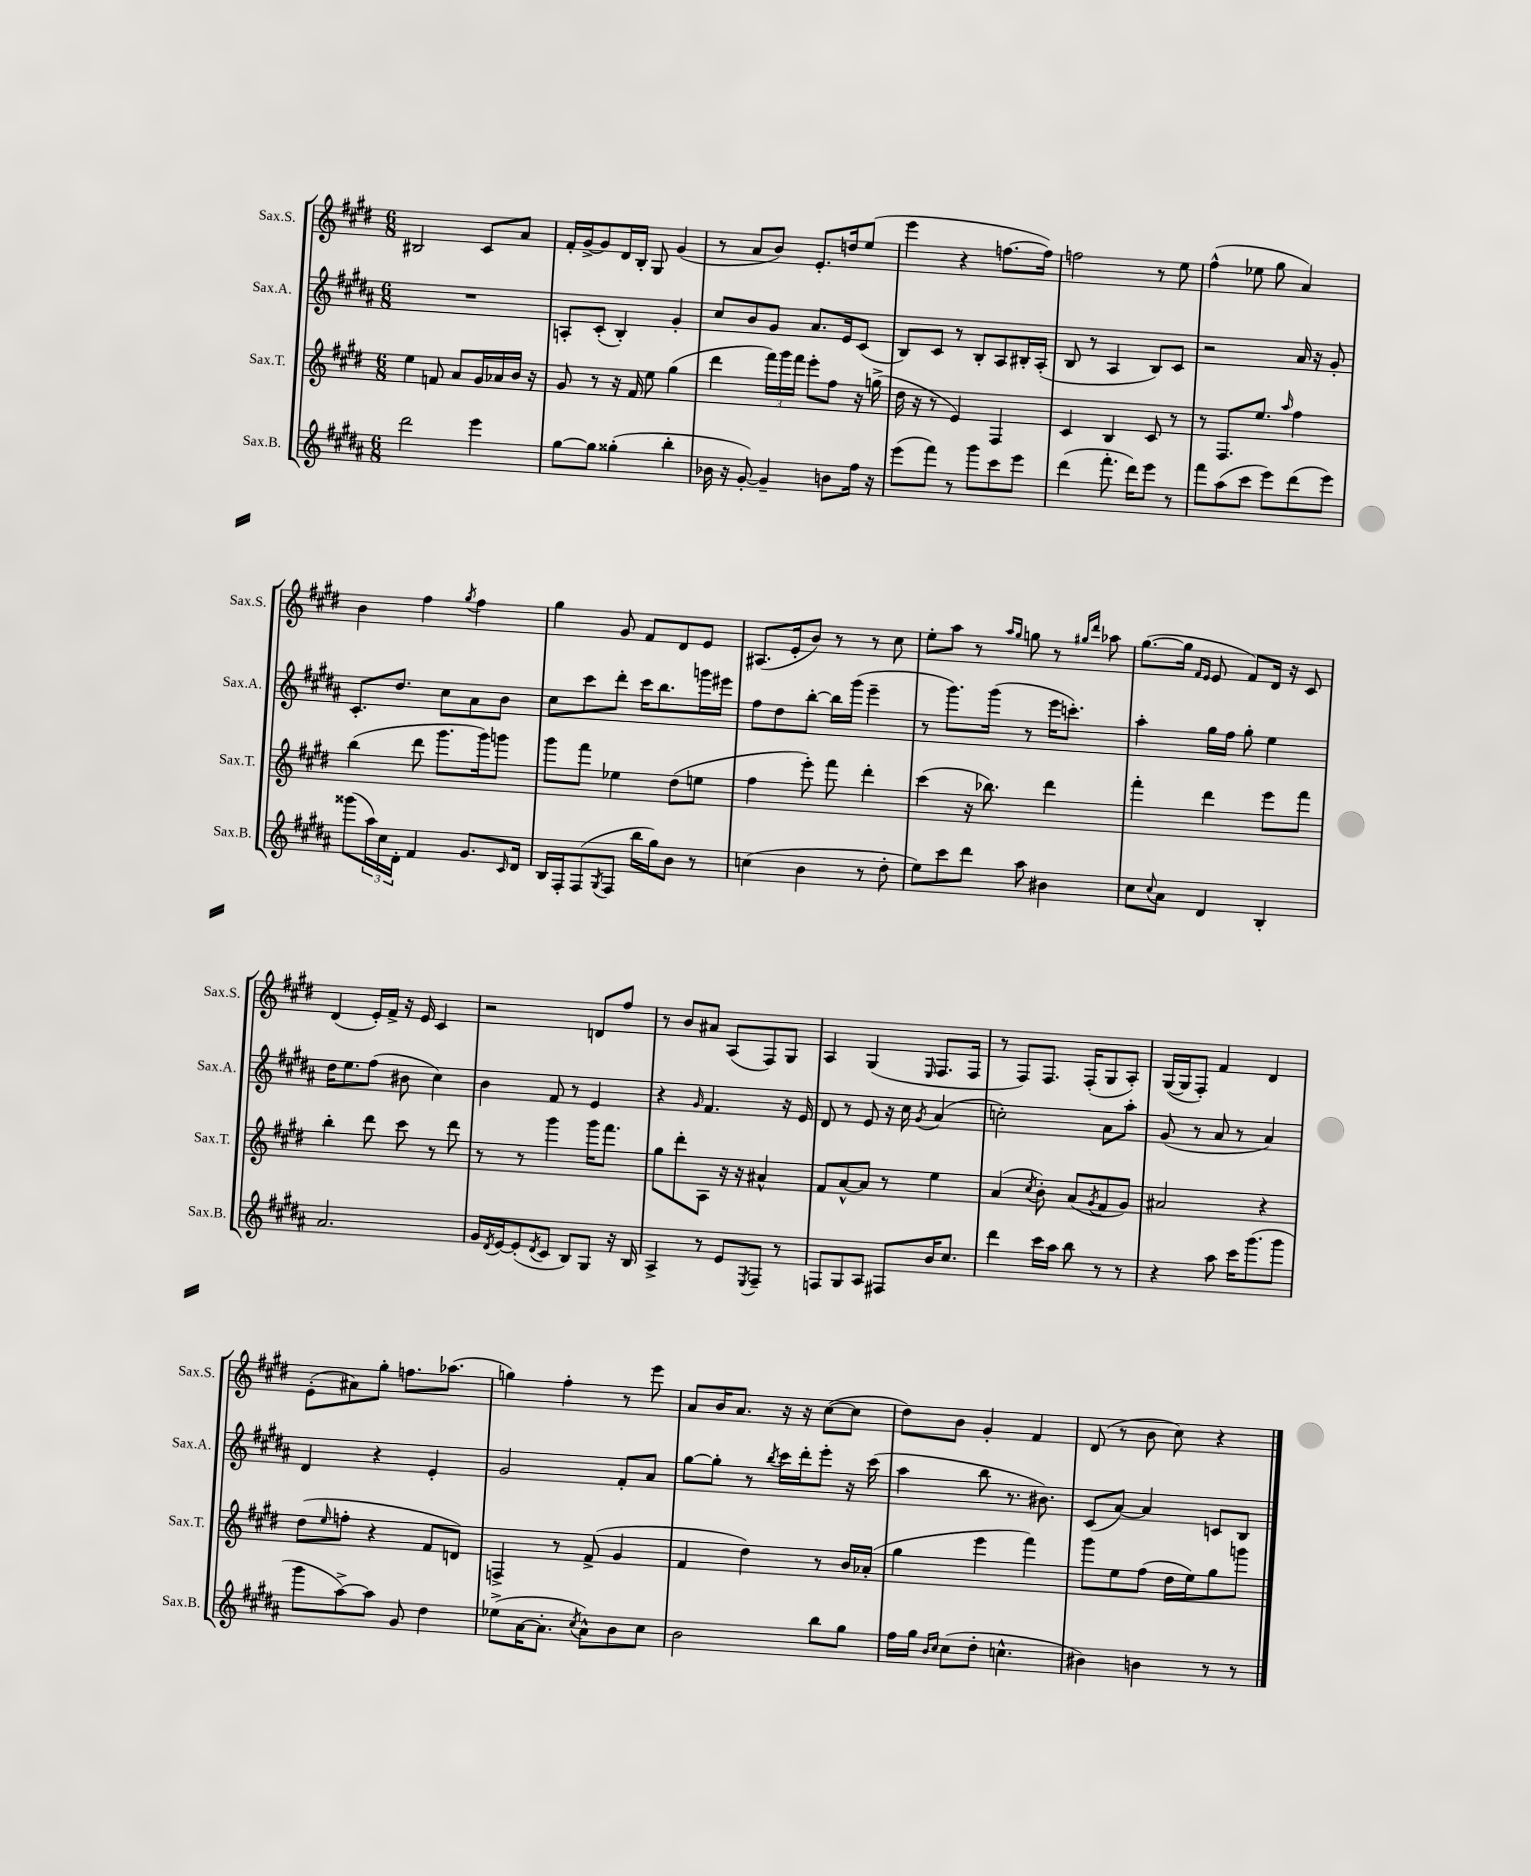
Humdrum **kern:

**kern	**kern	**kern	**kern
*staff4	*staff3	*staff2	*staff1
*clefG2	*clefG2	*clefG2	*clefG2
*k[f#c#g#d#a#]	*k[f#c#g#d#]	*k[f#c#g#d#a#]	*k[f#c#g#d#]
*M6/8	*M6/8	*M6/8	*M6/8
2ddd#	4ee	2.r	2B#
.	8f	.	.
.	8a	.	.
4eee	16g#	.	8c#
.	16a-	.	.
.	16b	.	8a
.	16r	.	.
=	=	=	=
[8gg#	8g#	8A'	16f#'
.	.	.	[16g#^
8gg#]	8r	(8c#'	8g#]
(4gg##'	16r	4B')	16d#
.	16f#	.	16B'
.	8ee	.	8G#
4bb'	(4gg#	4g#'	(4g#
=	=	=	=
16b-	4ddd#	8cc#	8r
16r	.	.	.
[8g#')	.	8b	8a
4g#~]	24fff#)	8g#	8b)
.	24ggg#	.	.
.	24fff#	.	.
.	8eee'	8.a#	8.e'
8b	8ff#	.	.
.	.	16e	16dd
16ff#	16r	(8c#	(8ee
16r	(16gg^	.	.
=	=	=	=
(8eee	16dd#	8B)	4eee
.	16r	.	.
8fff#)	8r	8c#	.
8r	4e)	8r	4r
8ggg#	.	8B'	.
8ccc#	4F#	8A#	[8.ff
8eee	.	16B#'	.
.	.	(16A#'	16ff])
=	=	=	=
(4ddd#	4c#	8B	2ff
.	.	8r	.
8.fff#'	4B	4A#	.
16ddd#)	.	.	.
8eee	8c#	8B)	8r
8r	8r	8c#	8ee
=	=	=	=
8fff#	8r	2r	(4ff#^^
(8aa#	8.F#	.	.
8ccc#	.	.	8ee-
.	8.ee	.	.
8eee)	.	.	8gg#
.	16qqaa	.	.
(8ddd#	4ff#	16a#	4a)
.	.	16r	.
8eee)	.	8g#'	.
=	=	=	=
(8ggg##	(4bb	8.c#'	4b
24aa#)	.	.	.
24cc#	.	.	.
.	.	8.dd#	.
24d#'	.	.	.
4f#	8ddd#	.	4ff#
.	8.ggg#	8cc#	.
.	.	.	8qgg#
8.g#	.	8a#	4ff#
.	16ggg#)	.	.
.	8ggg	8b	.
16qqc#	.	.	.
16d#	.	.	.
=	=	=	=
16B	8ggg#	8cc#	4gg#
16F#'	.	.	.
(8F#	8fff#	8ccc#	.
8qG#	.	.	.
8F#	4ee-	8ddd#'	8g#
16bb	.	16ccc#	8f#
16gg#)	.	8.bb	.
8b	(8dd#	.	8d#
8r	8ee	16ggg	8e
.	.	16eee#	.
=	=	=	=
(4cc	4ff#	8ff#	(8.A#
.	.	8dd#	.
.	.	.	16e'
4b	8eee')	[8bb'	8b)
.	8fff#	16bb]	8r
.	.	(16ggg#	.
8r	4ddd#'	4eee~	8r
8dd#'	.	.	8cc#
=	=	=	=
8ee)	(4ccc#	8r	8ee'
8ccc#	.	8.ggg#)	8aa
8ddd#	16r	.	8r
.	8.bb-)	(16ggg#	.
.	.	.	16qqaa
.	.	.	16qqgg#
8aa#	.	8r	8gg
4b#	4ddd#	16eee	8r
.	.	8.ccc')	.
.	.	.	16qqgg#
.	.	.	16qqddd#
.	.	.	8aa-
=	=	=	=
8cc#	4fff#'	4aa#'	([8.gg#
8qqcc#	.	.	.
8a#	.	.	.
.	.	.	16gg#]
.	.	.	16qqf#
.	.	.	16qqe
4d#	4ddd#	16gg#	8e
.	.	16ff#	.
.	.	8gg#'	8f#)
4B'	8eee	4ee	16d#
.	.	.	16r
.	8fff#	.	8c#
=	=	=	=
2.a#	4bb'	16dd#	(4d#
.	.	8.ee	.
.	8ddd#	(8ff#	16e')
.	.	.	16f#^
.	8ccc#	8b#	16r
.	.	.	16e
.	8r	4cc#)	4c#
.	8ddd#	.	.
=	=	=	=
16g#	8r	4b	2r
8qd#	.	.	.
[16e	.	.	.
(8e']	8r	.	.
8qd#	.	.	.
8c#	4ggg#	8f#	.
8B)	.	8r	.
8G#	16ggg#	4e	8d
.	8.fff#	.	.
16r	.	.	8ff#
16B	.	.	.
=	=	=	=
4A#^	8gg#	4r	8r
.	8ddd#'	.	8b
.	.	16qqg#	.
8r	8A	4.f#	8a#
8e	16r	.	(8A
.	16r	.	.
8qE	.	.	.
8F#~	4a#^^	.	8F#)
8r	.	16r	8G#
.	.	16e	.
=	=	=	=
8F	8f#	8d#	4A
8G#	[8a^^	8r	.
8A#	8a]	8e	(4G#
8F#	8r	16r	.
.	.	16cc#	.
.	.	8qg#	16qqE
16b	4ee	(4a#	8.F#
8.cc#	.	.	.
.	.	.	16F#
=	=	=	=
4ddd#	(4a	2cc')	8r
.	.	.	8F#)
.	8qcc#	.	.
16ccc#	8b')	.	8.F#
16aa#	.	.	.
8bb	(8a	.	.
.	.	.	(16F#'
.	8qg#	.	.
8r	8f#	8a#	8G#
8r	8g#)	8aa#'	8A')
=	=	=	=
4r	2a#	(8g#	([16G#
.	.	.	16G#]
.	.	8r	8F#')
8aa#	.	8a#	4f#
16ccc#	.	8r	.
(8.ggg#	.	.	.
.	4r	4a#)	4d#
8ggg#	.	.	.
=	=	=	=
8ggg#	(8dd#	4d#	(8e'
.	16qqee	.	.
[8aa#^)	8ff'	.	8a#)
8aa#]	4r	4r	8gg#'
8g#	.	.	8.ff
4dd#	8f#	4e'	.
.	.	.	(8.aa-
.	8d)	.	.
=	=	=	=
(8ee-^	4F^	2g#	4gg)
[16a#	.	.	.
8.a#']	.	.	.
.	8r	.	4ff#'
8qcc#	.	.	.
8a#^^)	(8f#^	.	.
8b	4g#	8f#'	8r
8cc#	.	8a#	8eee
=	=	=	=
2b	4f#	[8gg#	8a
.	.	8gg#']	16b
.	.	.	8.a
.	4dd#)	8r	.
.	.	8qbb	.
.	.	16ccc#	16r
.	.	16ddd#'	16r
8bb	8r	8eee'	([8cc#
8gg#	16b	16r	8cc#]
.	(16a-'	(16ccc#	.
=	=	=	=
16ff#	4gg#	4aa#	8dd#)
16gg#	.	.	.
16qqb	.	.	.
16qqcc#	.	.	.
(8cc#	.	.	8b
8dd#'	4eee	8bb	4g#'
4.cc^^	.	8.r	.
.	4fff#)	.	4f#
.	.	8.b#)	.
=	=	=	=
4b#)	8ggg#	(8c#	(8d#
.	8ee	[8a#)	8r
4b	(8ff#	4a#]	8b
.	16dd#	.	8cc#)
.	16ee)	.	.
8r	8gg#	8c	4r
8r	8ggg	8B	.
==	==	==	==
*-	*-	*-	*-
